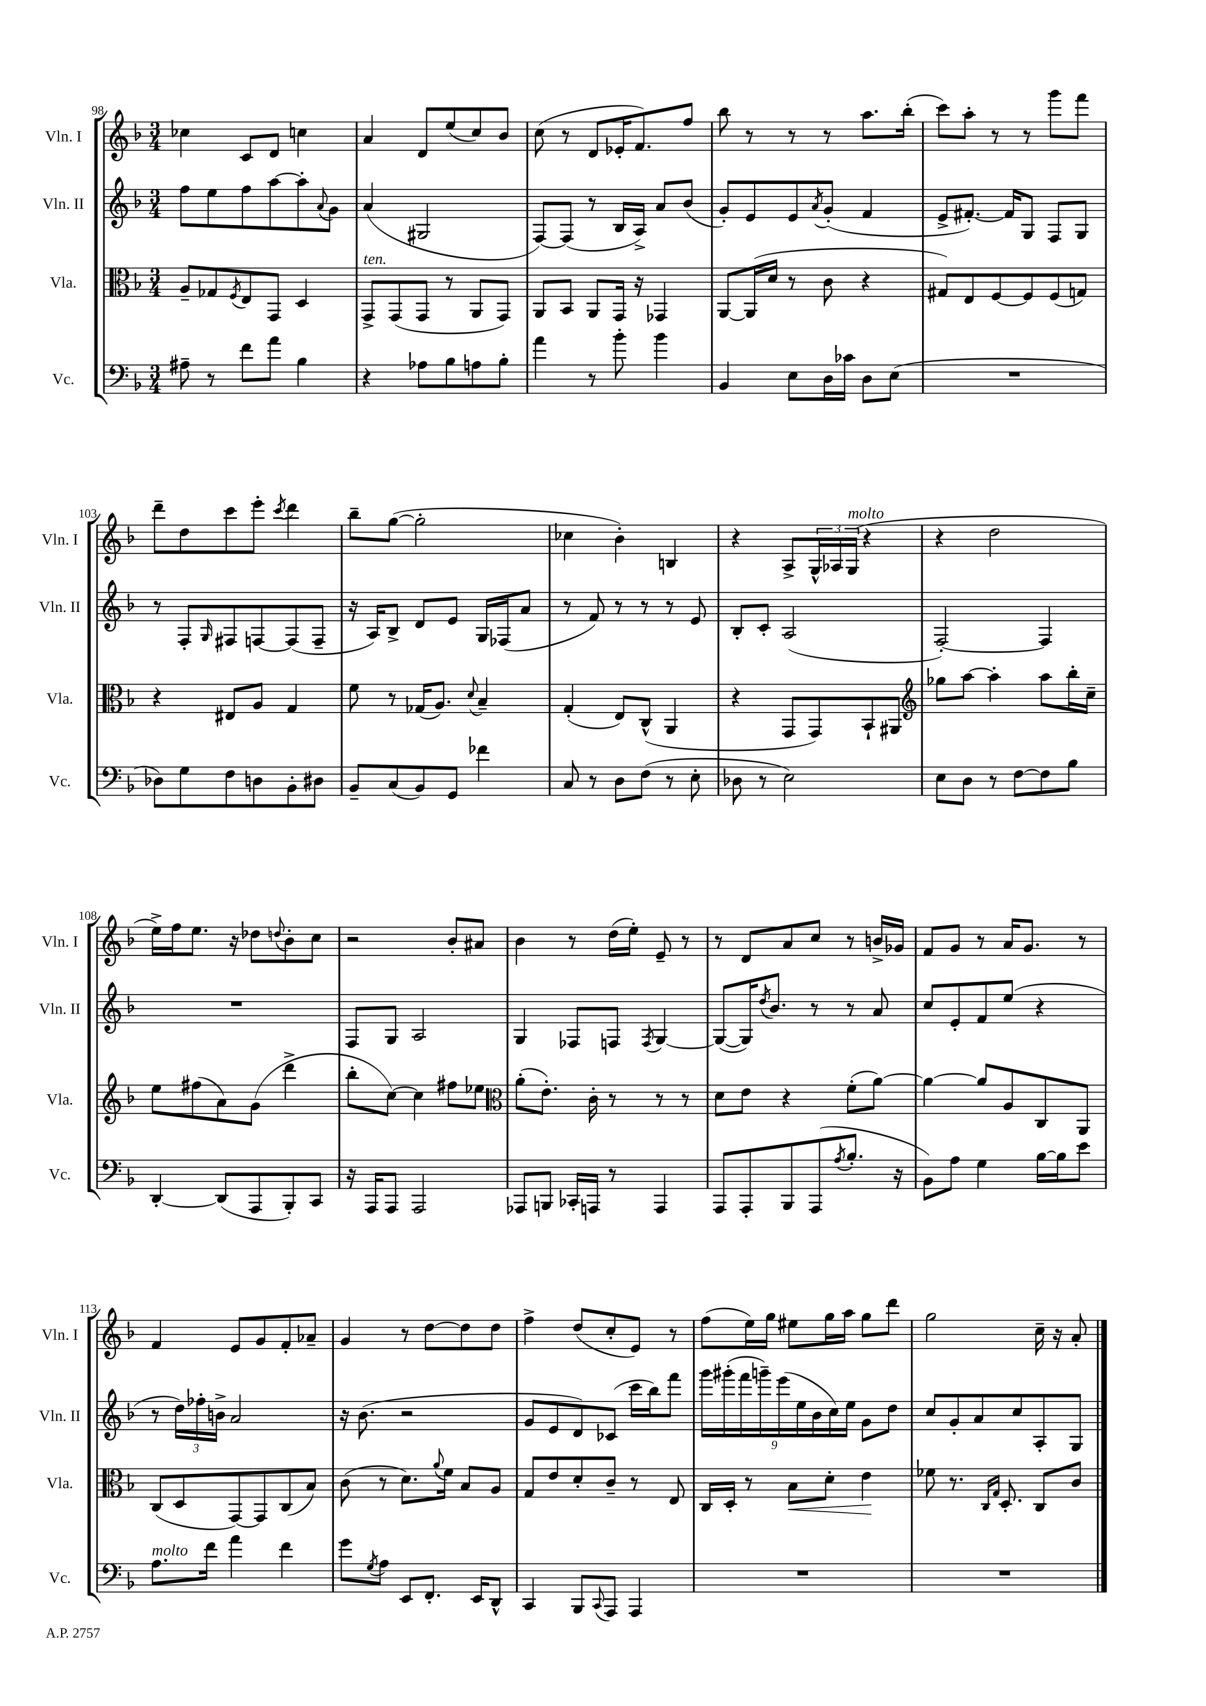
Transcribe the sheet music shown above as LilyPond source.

<<
\new StaffGroup <<
\new Staff = "s0" \with { instrumentName = "Vln. I" shortInstrumentName = "Vln. I" } {
    \clef treble \key f \major \numericTimeSignature \time 3/4
    ces''4 c'8 d'8 c''4 |
    a'4 d'8 e''8( c''8) bes'8 |
    c''8( r8 d'8 ees'16-. f'8.) f''8 |
    bes''8 r8 r8 r8 a''8. bes''16-.( |
    c'''8) a''8-. r8 r8 g'''8 f'''8 |
    d'''8-- d''8 c'''8 e'''8-. \acciaccatura { c'''8 } d'''4 |
    bes''8-- g''8~( g''2-. |
    ces''4 bes'4-.) b4 |
    r4 a8-> \tuplet 3/2 { g16-^ aes16 g16^\markup { \italic "molto" }( } r4 |
    r4 d''2 |
    e''16->) f''16 e''8. r16 des''8 \appoggiatura { d''8 } bes'8-. c''8 |
    r2 bes'8-. ais'8 |
    bes'4 r8 d''16( e''16-.) e'8-- r8 |
    r8 d'8 a'8 c''8 r8 b'16-> ges'16 |
    f'8 g'8 r8 a'16 g'8. r8 |
    f'4 e'8 g'8 f'8-. aes'8-- |
    g'4 r8 d''8~ d''8 d''8 |
    f''4-> d''8( c''8-. e'8) r8 |
    f''8( e''16) g''16 eis''8 g''16 a''16 g''8 d'''8 |
    g''2 c''16-- r16 a'8-. \bar "|." |
}
\new Staff = "s1" \with { instrumentName = "Vln. II" shortInstrumentName = "Vln. II" } {
    \clef treble \key f \major \numericTimeSignature \time 3/4
    f''8 e''8 f''8 a''8~ a''8-. \appoggiatura { a'8 } g'8 |
    a'4( gis2 |
    f8~) f8( r8 bes16 a16->) a'8 bes'8( |
    g'8-.) e'8 e'8 \acciaccatura { a'8 } g'8-.( f'4 |
    e'8-> fis'8.~-.) fis'16 g8 f8 g8 |
    r8 f8-. \grace { g16 } fis8 f8~ f8( f8-- |
    r16 a16) bes8-> d'8 e'8 g16 fes16( a'8 |
    r8 f'8) r8 r8 r8 e'8 |
    bes8-. c'8-. a2( |
    f2~-.) f4 |
    R2. |
    f8 g8 a2 |
    g4 fes8 f8 \acciaccatura { f8 } g4~ |
    g8~( g16) \acciaccatura { d''8 } bes'8. r8 r8 a'8 |
    c''8 e'8-. f'8 e''8( r4 |
    r8 \tuplet 3/2 { d''16) fes''16-. b'16-> } a'2 |
    r16 bes'8.( r2 |
    g'8 e'8 d'8) ces'8( c'''16 bes''16) f'''8 |
    \tuplet 9/8 { g'''16 gis'''16-.( f'''16 g'''16--) e'''16( e''16 bes'16 c''16) e''16 } g'8 d''8 |
    c''8 g'8-. a'8 c''8 a8-. g8 \bar "|." |
}
\new Staff = "s2" \with { instrumentName = "Vla." shortInstrumentName = "Vla." } {
    \clef alto \key f \major \numericTimeSignature \time 3/4
    a8-- ges8 \acciaccatura { f8 } e8 g,8 d4 |
    g,8->^\markup { \italic "ten." } g,8( g,8 r8 a,8 g,8) |
    a,8 bes,8 a,8 g,16 r16 ges,4 |
    a,8~ a,16( d'16 r8 c'8 r4 |
    gis8) e8 f8~ f8 f8( g8) |
    r4 eis8 a8 g4 |
    f'8 r8 ges16( a8.) \appoggiatura { d'8 } bes4-- |
    g4-.( e8) c8-^( a,4 |
    r4 g,8 g,8) bes,8-! ais,8 |
    \clef treble ges''8 a''8~ a''4-. a''8 bes''16-. c''16-- |
    e''8 fis''8( a'8) g'8( d'''4-> |
    bes''8-. c''8~) c''4 fis''8 ees''8 |
    \clef alto a'8-.( e'8.-.) c'16-. r8 r8 r8 |
    d'8 e'8 r4 f'8-.( a'8~) |
    a'4~ a'8 a8 c8 a,8 |
    c8( d8 g,8~) g,8 c8( bes8) |
    c'8( r8 d'8.) \appoggiatura { a'8 } f'16 bes8 a8 |
    g8 e'8 d'8-. c'8-- r8 e8 |
    c16 d16-. r8 bes8\< d'8-. e'4\! |
    fes'8 r8. \grace { c16 g16 } d8.-. c8 c'8 \bar "|." |
}
\new Staff = "s3" \with { instrumentName = "Vc." shortInstrumentName = "Vc." } {
    \clef bass \key f \major \numericTimeSignature \time 3/4
    ais8-- r8 f'8 a'8 bes4 |
    r4 aes8 bes8 a8 bes8-. |
    a'4 r8 bes'8-. bes'4 |
    bes,4 e8 d16 ces'16 d8 e8( |
    R2. |
    des8) g8 f8 d8 bes,8-. dis8 |
    bes,8-- c8( bes,8) g,8 fes'4 |
    c8 r8 d8 f8( r8 e8-. |
    des8 r8 e2) |
    e8 d8 r8 f8~ f8 bes8 |
    d,4~-. d,8( a,,8 bes,,8-.) c,8 |
    r16 a,,16 a,,8 a,,2 |
    aes,,8 b,,8 ces,16-. a,,16 r8 a,,4 |
    a,,8 a,,8-. bes,,8 a,,8( \acciaccatura { a8 } bes8.-. r16 |
    bes,8) a8 g4 bes16~ bes16 e'8 |
    a8.^\markup { \italic "molto" } f'16 a'4 f'4 |
    g'8 \acciaccatura { g8 } a8 e,8 f,8.-. e,16 d,8-^ |
    c,4 bes,,8 \appoggiatura { c,8 } a,,8 a,,4 |
    R2. |
    R2. \bar "|." |
}
>>
>>
\layout { \context { \Score currentBarNumber = #98 } }
